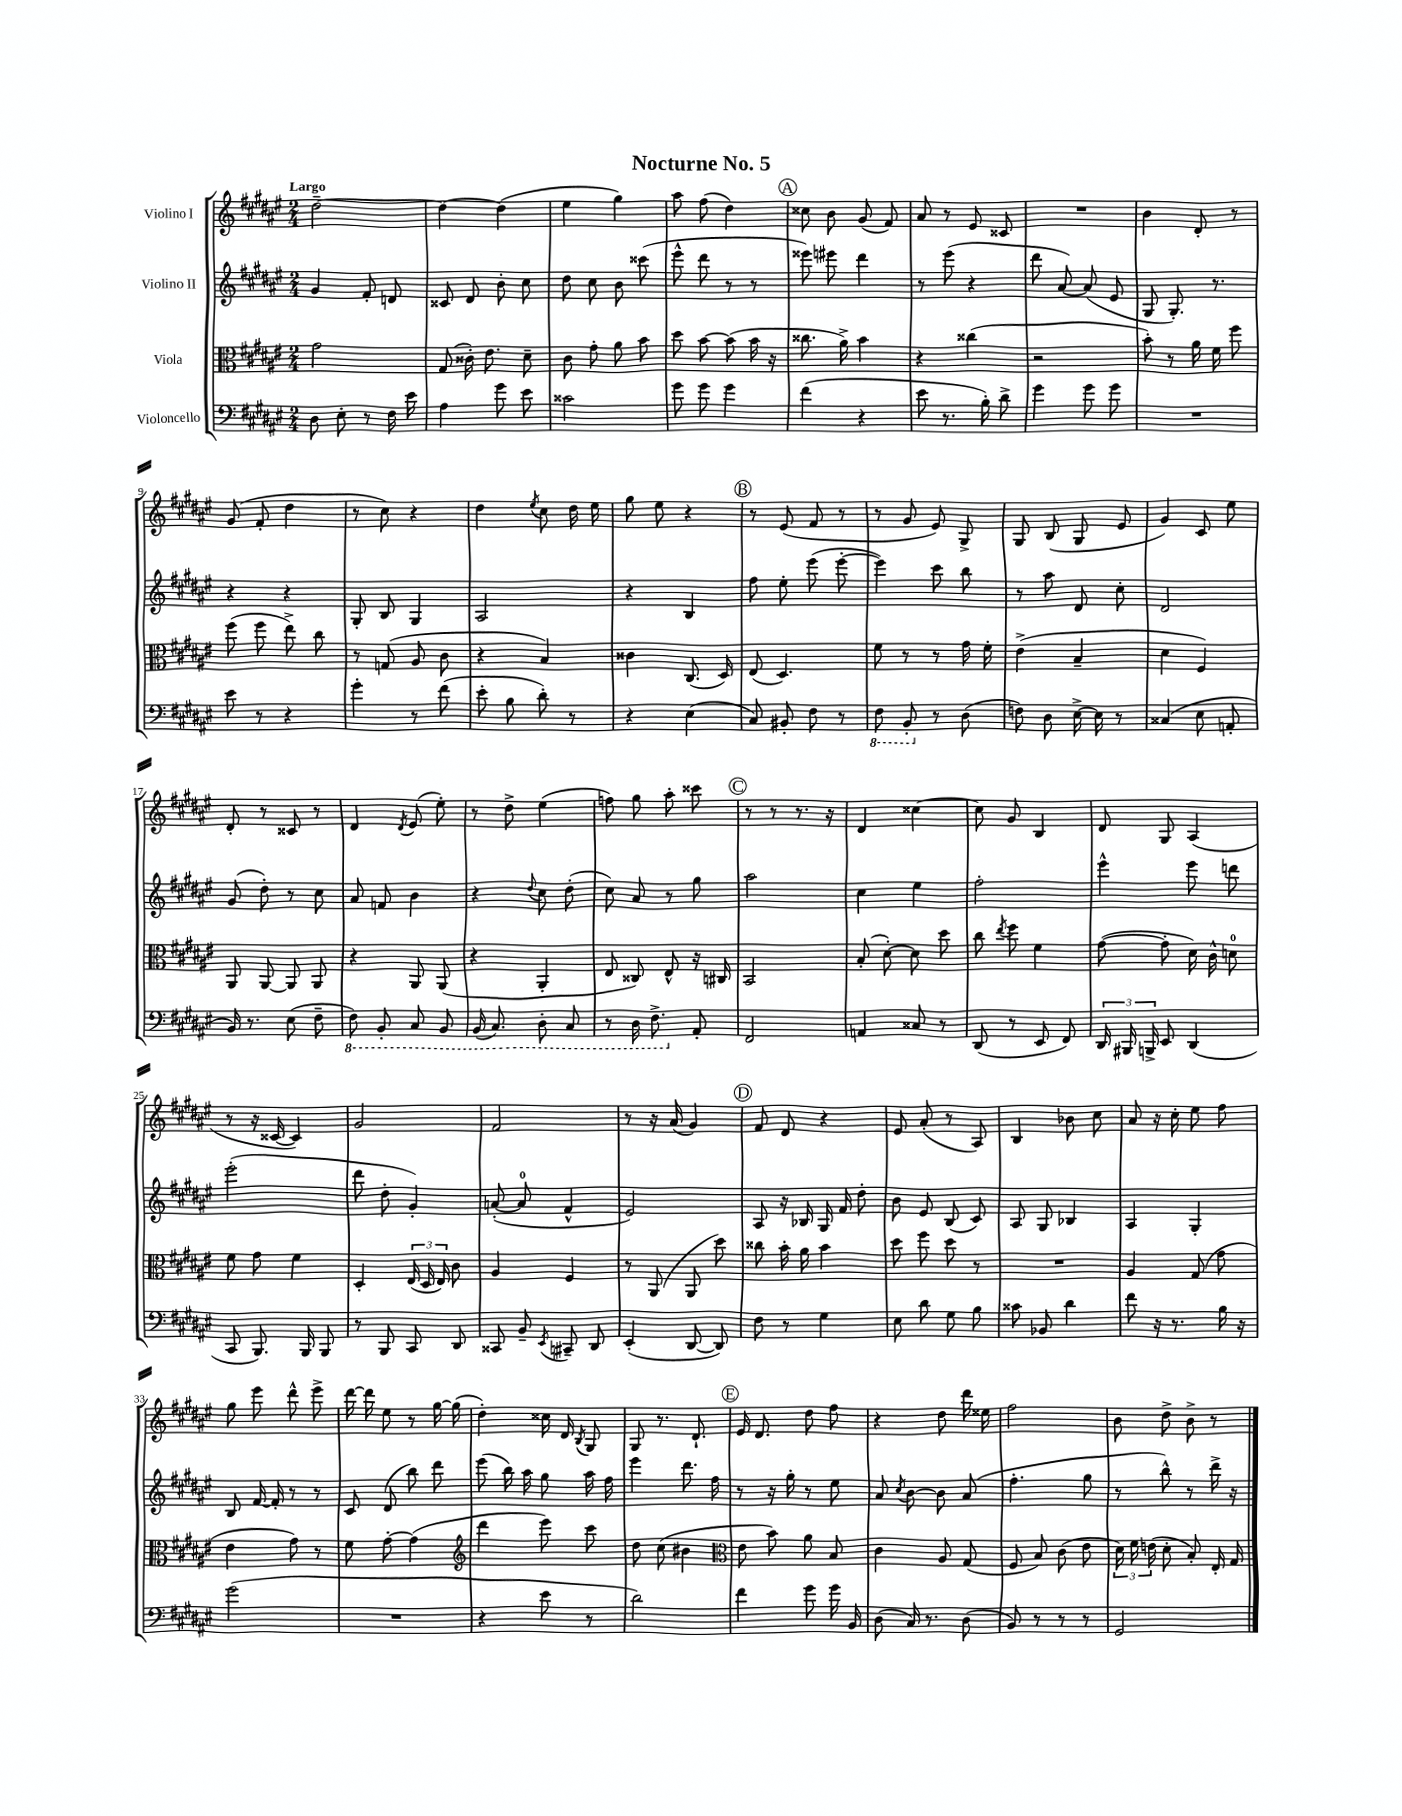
\header { title = "Nocturne No. 5" }
<<
\new StaffGroup <<
\new Staff = "s0" \with { instrumentName = "Violino I" } {
    \clef treble \key fis \major \numericTimeSignature \time 2/4 \tempo "Largo"
    \autoBeamOff dis''2~-- |
    dis''4~ dis''4( |
    eis''4 gis''4) |
    ais''8 fis''8( dis''4) |
    \mark \markup { \circle "A" } cisis''8 b'8 gis'8( fis'8) |
    ais'8 r8 eis'8 cisis'8 |
    R2 |
    b'4 dis'8-. r8 |
    gis'8( fis'8-. dis''4 |
    r8 cis''8) r4 |
    dis''4 \acciaccatura { eis''8 } cis''8 dis''16 eis''16 |
    gis''8 eis''8 r4 |
    \mark \markup { \circle "B" } r8 eis'8( fis'8 r8 |
    r8 gis'8 eis'8) gis8-> |
    gis8 b8( gis8 eis'8 |
    gis'4) cis'8 eis''8 |
    dis'8-. r8 cisis'8 r8 |
    dis'4 \acciaccatura { dis'8 } eis'8( eis''8-.) |
    r8 dis''8-> eis''4( |
    f''8) gis''8 ais''8-. cisis'''8 |
    \mark \markup { \circle "C" } r8 r8 r8. r16 |
    dis'4 cisis''4~ |
    cisis''8 gis'8 b4 |
    dis'8 gis8 ais4( |
    r8 r16 cisis'16~ cisis'4) |
    gis'2 |
    fis'2 |
    r8 r16 ais'16( gis'4) |
    \mark \markup { \circle "D" } fis'8 dis'8 r4 |
    eis'8 ais'8-.( r8 ais8) |
    b4 bes'8 cis''8 |
    ais'8 r16 cis''16-. eis''8 fis''8 |
    gis''8 eis'''8 dis'''8-^ eis'''8-> |
    dis'''16~ dis'''16 eis''8 r8 gis''16~ gis''16( |
    dis''4-.) cisis''16 dis'16 \acciaccatura { b8 } gis8 |
    gis8 r8. dis'8.-! |
    \mark \markup { \circle "E" } eis'16 dis'8. dis''8 fis''8 |
    r4 dis''8 dis'''16 eisis''16 |
    fis''2 |
    b'8 dis''8-> b'8-> r8 \bar "|." |
}
\new Staff = "s1" \with { instrumentName = "Violino II" } {
    \clef treble \key fis \major \numericTimeSignature \time 2/4
    \autoBeamOff gis'4 fis'8-. d'8 |
    cisis'8 dis'8 b'8-. cis''8 |
    dis''8 cis''8 b'8 cisis'''8( |
    eis'''8-^ dis'''8 r8 r8 |
    \mark \markup { \circle "A" } eisis'''8) eis'''8 dis'''4 |
    r8 eis'''8( r4 |
    dis'''8 ais'8~) ais'8( eis'8 |
    gis8 gis8.-.) r8. |
    r4 r4 |
    gis8-. b8 gis4 |
    ais2 |
    r4 b4 |
    \mark \markup { \circle "B" } fis''8 eis''8-. eis'''8( eis'''8~-. |
    eis'''4) cis'''8 b''8 |
    r8 ais''8 dis'8 cis''8-. |
    dis'2 |
    gis'8( dis''8-.) r8 cis''8 |
    ais'8 f'8 b'4 |
    r4 \appoggiatura { dis''8 } cis''8 dis''8-.( |
    cis''8) ais'8 r8 gis''8 |
    \mark \markup { \circle "C" } ais''2 |
    cis''4 eis''4 |
    fis''2-. |
    eis'''4-^ eis'''8 d'''8 |
    eis'''2-.( |
    dis'''8 dis''8-. gis'4-.) |
    a'8~-.( a'8-0 fis'4-^ |
    eis'2) |
    \mark \markup { \circle "D" } ais8 r16 bes16 gis16 fis'16 dis''8-. |
    b'8 eis'8 b8( cis'8) |
    ais8 gis8 bes4 |
    ais4 gis4-. |
    b8 fis'16~ fis'16-. r8 r8 |
    cis'8 dis'8( b''8) dis'''8 |
    eis'''8( b''16) ais''16 gis''8 ais''16 fis''16 |
    eis'''4 dis'''8. fis''16 |
    \mark \markup { \circle "E" } r8 r16 gis''16-. r8 eis''8 |
    ais'8 \acciaccatura { cis''8 } b'8~ b'8 ais'8( |
    fis''4.-. gis''8 |
    r8 b''8-^) r8 dis'''16-> r16 \bar "|." |
}
\new Staff = "s2" \with { instrumentName = "Viola" } {
    \clef alto \key fis \major \numericTimeSignature \time 2/4
    \autoBeamOff gis'2 |
    gis8( cisis'16-.) eis'8. dis'8-- |
    cis'8 gis'8-. ais'8 b'8 |
    dis''8 b'8~ b'8( b'16 r16 |
    \mark \markup { \circle "A" } cisis''8. ais'16->) b'4 |
    r4 cisis''4( |
    r2 |
    b'8-.) r8 ais'16 fis'16 fis''8 |
    fis''8( fis''8 eis''8->) cis''8 |
    r8 g8( ais8 cis'8 |
    r4 b4) |
    cisis'4 cis8.( dis16) |
    \mark \markup { \circle "B" } eis8( dis4.) |
    fis'8 r8 r8 gis'16 fis'16-. |
    eis'4->( b4-- |
    dis'4 fis4) |
    ais,8 ais,8~ ais,8 ais,8 |
    r4 ais,8 ais,8( |
    r4 ais,4-. |
    eis8 cisis8) eis8-^ r16 cis16 |
    \mark \markup { \circle "C" } b,2 |
    b8-.( dis'8~-.) dis'8 dis''8 |
    cis''8 \acciaccatura { eis''8 } fis''8 fis'4 |
    gis'8~( gis'8-. dis'16) cis'16-^ d'8-0 |
    fis'8 gis'8 fis'4 |
    dis4-. \tuplet 3/2 { eis16( dis16 eis16) } cis'8 |
    ais4 fis4 |
    r8 ais,8( ais,8 dis''8) |
    \mark \markup { \circle "D" } cisis''8 b'16-. ais'16 b'4 |
    dis''8 fis''8 dis''8 r8 |
    R2 |
    ais4 gis8( gis'8 |
    eis'4 gis'8) r8 |
    fis'8 gis'8~-. gis'4( |
    \clef treble dis'''4 eis'''8) cis'''8 |
    dis''8 cis''8( bis'4 |
    \mark \markup { \circle "E" } \clef alto eis'8 b'8) ais'8 b8 |
    cis'4 ais8 gis8( |
    fis8 b8) cis'8( eis'8 |
    \tuplet 3/2 { dis'16) fis'16 e'16( } dis'8-. b8-.) eis16-. gis16 \bar "|." |
}
\new Staff = "s3" \with { instrumentName = "Violoncello" } {
    \clef bass \key fis \major \numericTimeSignature \time 2/4
    \autoBeamOff dis8 eis8-. r8 fis16 eis'16 |
    ais4 gis'8 eis'8 |
    cisis'2 |
    gis'8 gis'8 gis'4 |
    \mark \markup { \circle "A" } fis'4( r4 |
    eis'8 r8. b16-.) dis'8-> |
    gis'4 gis'8 gis'8 |
    R2 |
    eis'8 r8 r4 |
    gis'4-. r8 fis'8( |
    eis'8-. b8 dis'8-.) r8 |
    r4 eis4( |
    \mark \markup { \circle "B" } cis8) bis,8-. fis8 r8 |
    \ottava #-1 fis,8 b,,8-. \ottava #0 r8 dis8( |
    f8) dis8 eis16~-> eis16 r8 |
    cisis4( eis8 a,8-. |
    b,16) r8. eis8( fis8-- |
    \ottava #-1 fis,8) b,,8-. cis,8 b,,8 |
    b,,16( cis,8.) dis,8-. cis,8 |
    r8 dis,16 fis,8.-> \ottava #0 ais,8-. |
    \mark \markup { \circle "C" } fis,2 |
    a,4 cisis8 r8 |
    dis,8( r8 eis,8 fis,8) |
    \tuplet 3/2 { dis,16 bis,,16 b,,16-> } eis,8 dis,4( |
    cis,8 b,,8.) b,,16 b,,8 |
    r8 b,,8 cis,8 dis,8 |
    cisis,8 b,8-- \acciaccatura { eis,8 } cis,8-- dis,8 |
    eis,4-.( dis,8~ dis,8) |
    \mark \markup { \circle "D" } fis8 r8 gis4 |
    eis8 dis'8 gis8 b8 |
    cisis'8 bes,8 dis'4 |
    fis'8 r16 r8. b16 r16 |
    gis'2( |
    R2 |
    r4 eis'8 r8 |
    dis'2) |
    \mark \markup { \circle "E" } fis'4 gis'8 gis'16 b,16 |
    dis8( cis16) r8. dis8( |
    b,8) r8 r8 r8 |
    gis,2 \bar "|." |
}
>>
>>
